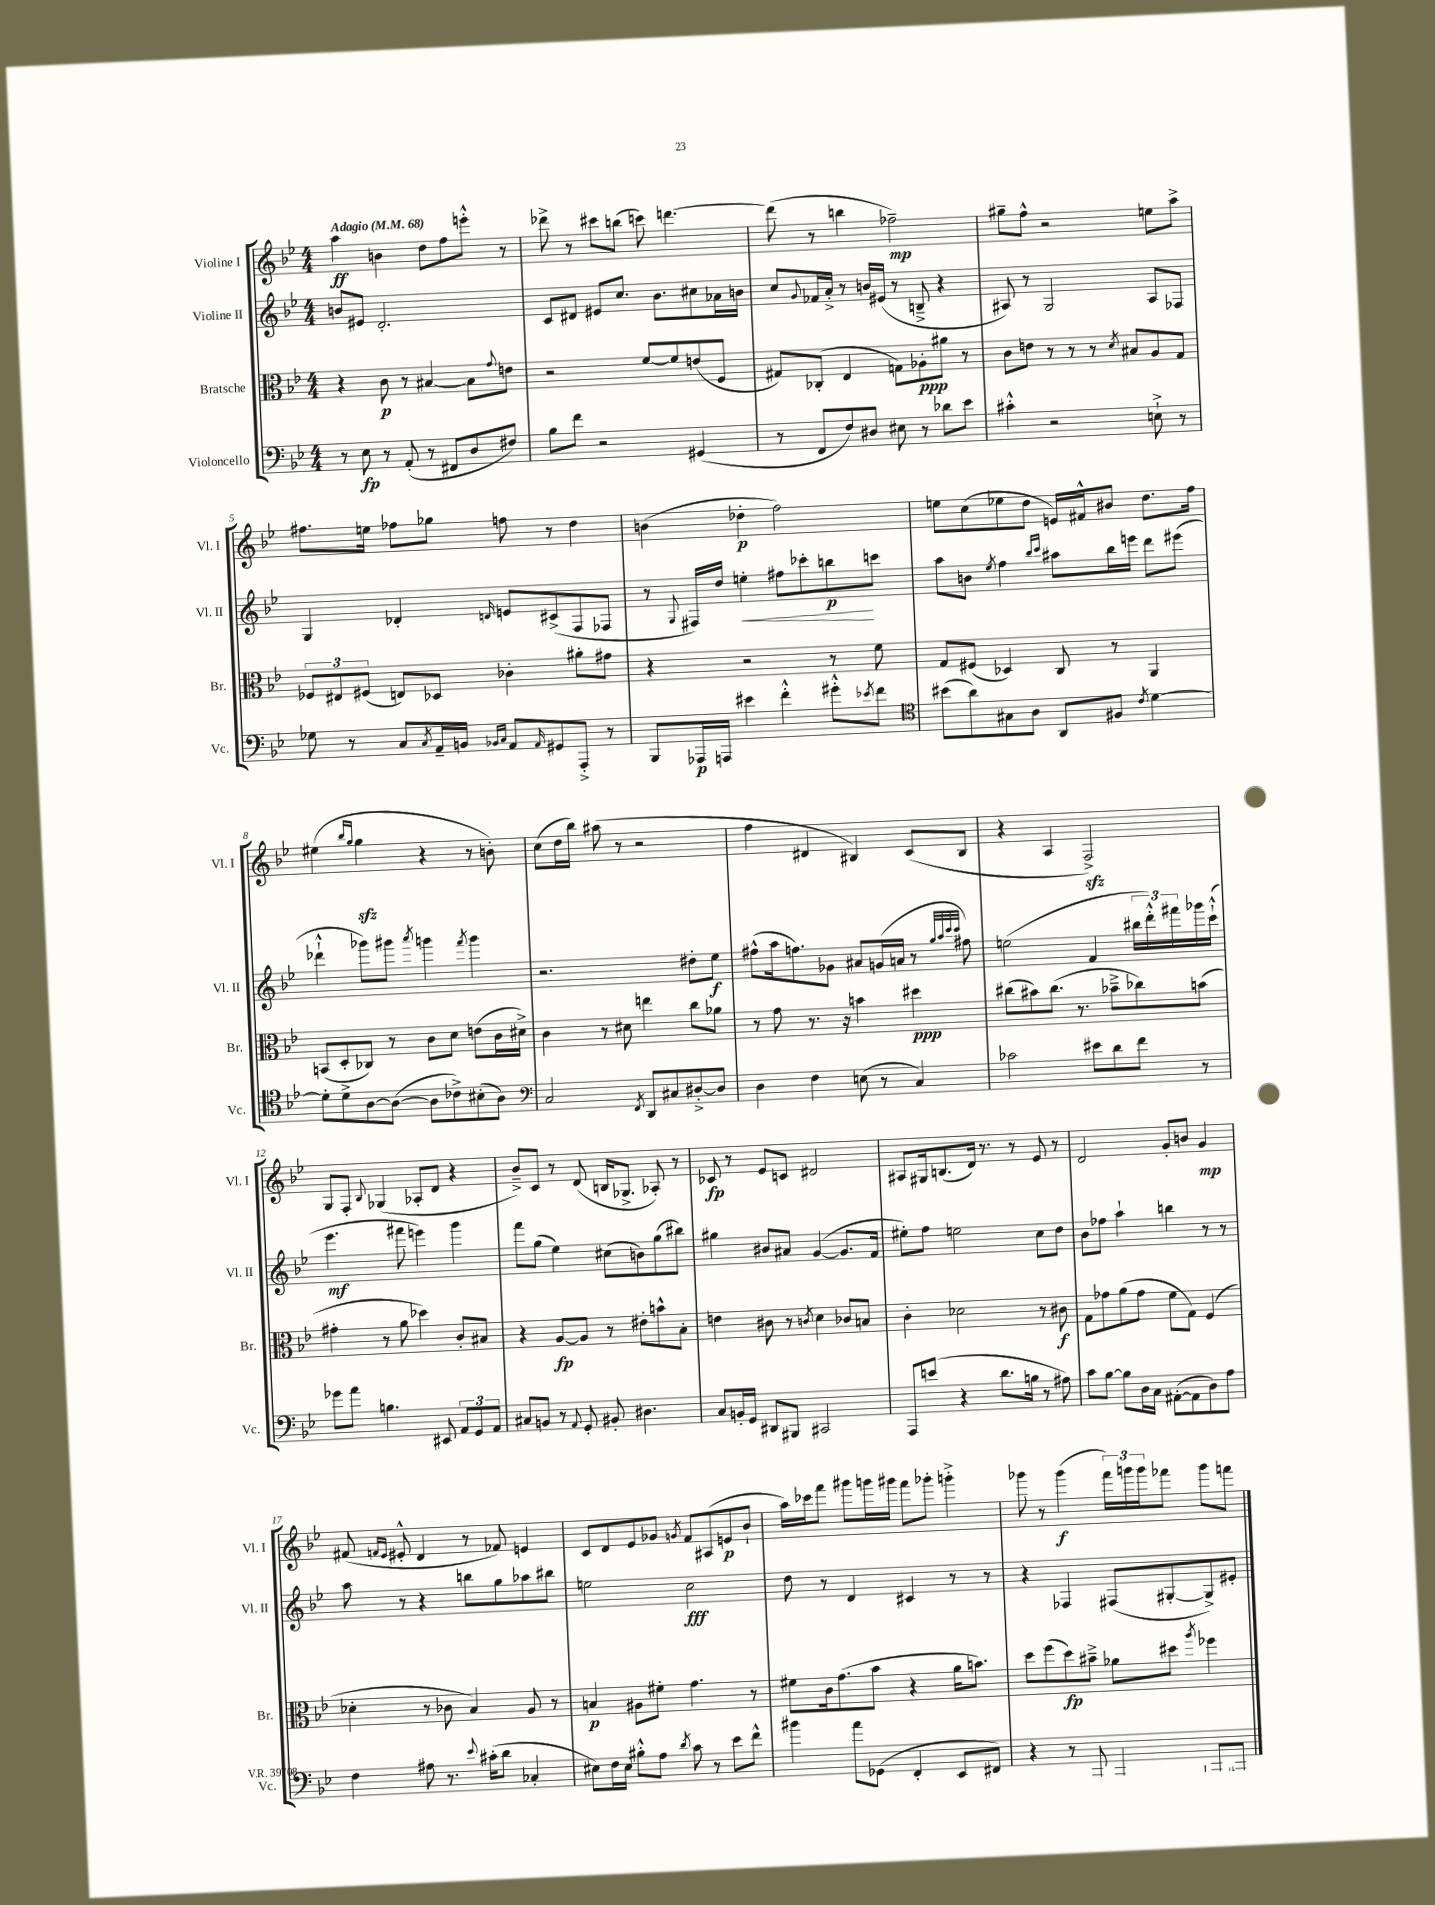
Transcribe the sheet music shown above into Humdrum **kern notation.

**kern	**dynam	**kern	**dynam	**kern	**dynam	**kern	**dynam
*part4	*part4	*part3	*part3	*part2	*part2	*part1	*part1
*staff4	*staff4	*staff3	*staff3	*staff2	*staff2	*staff1	*staff1
*I"Violoncello	*	*I"Bratsche	*	*I"Violine II	*	*I"Violine I	*
*I'Vc.	*	*I'Br.	*	*I'Vl. II	*	*I'Vl. I	*
*clefF4	*	*clefC3	*	*clefG2	*	*clefG2	*
*k[b-e-]	*	*k[b-e-]	*	*k[b-e-]	*	*k[b-e-]	*
*M4/4	*	*M4/4	*	*M4/4	*	*M4/4	*
*MM68	*	*MM68	*	*MM68	*	*MM68	*
=1	=1	=1	=1	=1	=1	=1	=1
!	!	!	!	!	!	!LO:TX:a:B:t=Adagio	!
8r	.	4r	.	8bn/L	.	4aa\	ff
8E-\	fp	.	.	8e#X/J	.	.	.
8r	.	8c\	p	2.d'/	.	4bn\	.
(8AA'/	.	8r	.	.	.	.	.
8r	.	[4B#X/	.	.	.	8dd\L	.
8FF#X/L	.	.	.	.	.	8ff\	.
8D/	.	8B#\L]	.	.	.	8eeen'^^\J	.
.	.	8qqg/	.	.	.	.	.
8F#X/J)	.	8en\J	.	.	.	8r	.
=2	=2	=2	=2	=2	=2	=2	=2
8B-\L	.	2r	.	8c/L	.	8ddd-X^\	.
8f\J	.	.	.	8d#X/J	.	8r	.
2r	.	.	.	8e#X/L	.	8ccc#X\L	.
.	.	.	.	8.cc/J	.	(8bbn\J	.
.	.	[8f/L	.	.	.	8cccn\)	.
.	.	.	.	8.b-\L	.	.	.
.	.	8f/]	.	.	.	[4.dddn\	.
(4GG#X/	.	(8en/	.	8cc#X\	.	.	.
.	.	8F/J	.	16a-X\L	.	.	.
.	.	.	.	16bn\JJ	.	.	.
=3	=3	=3	=3	=3	=3	=3	=3
8r	.	8G#X/L)	.	8cc/L	.	(8ddd\]	.
.	.	.	.	8qqg/	.	.	.
8FF/L	.	(8C-X'/J	.	16f-X/L	.	8r	.
.	.	.	.	16a'^/JJ	.	.	.
8F/)	.	4E-/	.	8r	.	4bbn\	.
8D#X/J	.	.	.	16bn/LL	.	.	.
.	.	.	.	(16e#X/JJ	.	.	.
8E#X\	.	8Gn\L)	.	8r	.	2ff-X~\)	mp
8r	.	8A-X'\	ppp	8Bn~^/	.	.	.
8d-X\L	.	8a#X\J	.	4r	.	.	.
8e-\J	.	8r	.	.	.	.	.
=4	=4	=4	=4	=4	=4	=4	=4
4c#X'^^\	.	8c\L	.	8A#X/)	.	8gg#X~\L	.
.	.	8en\J	.	8r	.	8ff^^\J	.
2r	.	8r	.	2G/	.	2r	.
.	.	8r	.	.	.	.	.
.	.	8r	.	.	.	.	.
.	.	8qd/	.	.	.	.	.
.	.	8B#X/L	.	.	.	.	.
8En`^\	.	8A/	.	8A#/L	.	8een\L	.
8r	.	8G/J	.	8F-X/J	.	8aa^\J	.
!!LO:LB:g=z
=5	=5	=5	=5	=5	=5	=5	=5
8G-X\	.	12F-X/L	.	4G/	.	8.ff#X\L	.
.	.	12E#X/	.	.	.	.	.
8r	.	.	.	.	.	.	.
.	.	(12F#X/J	.	.	.	.	.
.	.	.	.	.	.	16een\Jk	.
8C/L	.	8En/L)	.	4d-X'/	.	8ff-X\L	.
8qC/	.	.	.	.	.	.	.
16AA~/L	.	8D-X/J	.	.	.	8gg-X\J	.
16BBn/JJ	.	.	.	.	.	.	.
16qqBB-X/LL	.	.	.	.	.	.	.
16qqC/JJ	.	.	.	16qqdn/	.	.	.
8AA/L	.	4c-X'\	.	8en/L	.	8ffn\	.
16qqAA/	.	.	.	.	.	.	.
8GG#X/	.	.	.	(8c#X^/	.	8r	.
8AAA'^/J	.	8a#X'\L	.	8F/	.	4dd\	.
8r	.	8g#X\J	.	8F-X/J	.	.	.
=6	=6	=6	=6	=6	=6	=6	=6
8BBB-/L	.	4r	.	8r	.	(4bn\	.
.	.	.	.	8qqG/	.	.	.
16AAA-X/L	p	.	.	16F#X/LL)	.	.	.
16AAAn/JJ	.	.	.	16dd/JJ	.	.	.
!	!	!	!	!	!LO:HP:b	!	!
4e#X\	.	2r	.	4een'\	<	4dd-X'\	p
4f'^^\	.	.	.	8ff#X\L	.	2ff\)	.
.	.	.	.	8ccc-X'\	.	.	.
8g#X'^^\L	.	8r	.	8bbn\	p	.	.
8qe-X/	.	.	.	.	.	.	.
8f\J	.	8f\	.	8cccn\J	[	.	.
=7	=7	=7	=7	=7	=7	=7	=7
*clefC4	*	*	*	*	*	*	*
(8b#X\L	.	8G/L	.	8aa\L	.	8een\L	.
8a\)	.	(8F#X/J	.	8bn\J	.	(8cc\	.
.	.	.	.	8qee-/	.	.	.
8G#X\	.	4D-X/)	.	4ff\	.	8ee-X\	.
8A\J	.	.	.	.	.	8dd\J	.
.	.	.	.	16qqbb-/LL	.	.	.
.	.	.	.	16qqccc/JJ	.	.	.
8AA/L	.	8C/	.	8aa#X\L	.	16en/LL)	.
.	.	.	.	.	.	16f#X^^/J	.
8F#X/J	.	8r	.	16bb-\L	.	8b#X/J	.
.	.	.	.	16eeen\JJ	.	.	.
8qc/	.	.	.	.	.	.	.
[4d\	.	4AA/	.	8ddd\L	.	8.dd\L	.
.	.	.	.	(8eee#X\J	.	.	.
.	.	.	.	.	.	16ff\Jk	.
!!LO:LB:g=z
=8	=8	=8	=8	=8	=8	=8	=8
8d'\L]	.	(8BBn/L	.	4ddd-X`^^\	.	(4ee#X\	.
8d^\	.	8D'/	.	.	.	.	.
.	.	.	.	.	.	16qqbb-/LL	.
.	.	.	.	.	.	16qqgg/JJ	.
[8A\	.	8C-X/J)	.	8ggg-X\L)	.	4ggzz\	.
(8A\J_	.	8r	.	8ggg#X\J	.	.	.
.	.	.	.	8qaaa/	.	.	.
8A\L]	.	8c\L	.	4gggn\	.	4r	.
8c-X^\)	.	8d\J	.	.	.	.	.
.	.	.	.	8qfff/	.	.	.
(8B#X'\	.	(8en\L	.	4ggg\	.	8r	.
8A\J)	.	16c\L	.	.	.	8bn'\)	.
.	.	16d#X^\JJ)	.	.	.	.	.
=9	=9	=9	=9	=9	=9	=9	=9
*clefF4	*	*	*	*	*	*	*
2C/	.	4c\	.	2.r	.	(8cc\L	.
.	.	.	.	.	.	16dd\L	.
.	.	.	.	.	.	16bb-\JJ)	.
.	.	8r	.	.	.	(8aa#X\	.
.	.	8d#X\	.	.	.	8r	.
8qFF/	.	.	.	.	.	.	.
8DD/L	.	4een\	.	.	.	2r	.
8C#X/	.	.	.	.	.	.	.
[8D#X'^/	.	8cc\L	.	8dd#X'\L	.	.	.
8D#/J]	.	8a-X\J	.	8ee-\J	f	.	.
=10	=10	=10	=10	=10	=10	=10	=10
4D\	.	8r	.	(8ff#X^^\L	.	4ff\	.
.	.	8g\	.	16aa\k	.	.	.
.	.	.	.	8.ffn\)	.	.	.
4F\	.	8.r	.	.	.	4d#X/	.
.	.	.	.	8g-X\J	.	.	.
.	.	16r	.	.	.	.	.
(8En\	.	4bn\	.	8a#X/L	.	4B#X/)	.
8r	.	.	.	(16gn/L	.	.	.
.	.	.	.	16an/JJ	.	.	.
4C/)	.	4dd#X\	ppp	8r	.	(8c/L	.
.	.	.	.	32qqgg/LLL	.	.	.
.	.	.	.	32qqaa/	.	.	.
.	.	.	.	32qqccc/	.	.	.
.	.	.	.	32qqccc/JJJ	.	.	.
.	.	.	.	8ff#X\)	.	8B#/J	.
=11	=11	=11	=11	=11	=11	=11	=11
2c-X\	.	(8cc#X\L	.	(2een\	.	4r	.
.	.	8b#X\)	.	.	.	.	.
.	.	(8.cc#\J	.	.	.	4A/	.
.	.	8.r	.	.	.	.	.
8e#X\L	.	.	.	4f/	.	2Fzz^/)	.
8d\	.	8b-X~^\L	.	.	.	.	.
8f\J	.	8cc-X\)	.	24bb#X\LL	.	.	.
.	.	.	.	24ddd'^^\)	.	.	.
.	.	.	.	24fff#X\	.	.	.
8r	.	(8bn\J	.	16ggg-X\	.	.	.
.	.	.	.	(16ccc`^^\JJ	.	.	.
!!LO:LB:g=z
=12	=12	=12	=12	=12	=12	=12	=12
8g-X\L	.	4g#X'\	.	4.eee-\	mf	8G/L	.
8a\J	.	.	.	.	.	8F'/J	.
.	.	.	.	.	.	8qqB-/	.
4.Bn\	.	8r	.	.	.	(4G-X/	.
.	.	8a\	.	8fff#X\	.	.	.
.	.	4dd-X\)	.	4eeen\)	.	8A-X'/L	.
8EE#X/	.	.	.	.	.	8d/J	.
12AA/L	.	8c'/L	.	4ggg\	.	4r	.
12GG/	.	.	.	.	.	.	.
.	.	8B#X/J	.	.	.	.	.
12AA/J	.	.	.	.	.	.	.
=13	=13	=13	=13	=13	=13	=13	=13
8C#X/L	.	4r	.	8fff\L	.	8b-~^/L)	.
8BBn/J	.	.	.	(8gg\J	.	8c/J	.
8r	.	[8A/L	fp	4ee-\)	.	8r	.
8qqAA/	.	.	.	.	.	.	.
8GG'/	.	8A/J]	.	.	.	(8d/	.
8BB#X'/	.	8r	.	(8cc#X\L	.	16Bn/KL	.
.	.	.	.	.	.	8.G-X^/J	.
4.D#X\	.	8e#X'\L	.	8bn\)	.	.	.
.	.	8bn^^\	.	(8gg\	.	8A-X'/)	.
.	.	8B-'\J	.	8bb#X\J)	.	8r	.
=14	=14	=14	=14	=14	=14	=14	=14
8C/L	.	4en\	.	4gg#X\	.	8c-X/	fp
16BBn'/L	.	.	.	.	.	8r	.
16GG/JJ	.	.	.	.	.	.	.
8DD#X/L	.	8c#X\	.	8b#X/L	.	8e-/L	.
8BBB#X/J	.	8r	.	8a#X/J	.	8cn/J	.
.	.	8qcn/	.	.	.	.	.
2CC#X/	.	4d\	.	([4g/	.	2d#X/	.
.	.	8c-X/L	.	8.g/L]	.	.	.
.	.	8Bn/J	.	.	.	.	.
.	.	.	.	16f/Jk	.	.	.
=15	=15	=15	=15	=15	=15	=15	=15
8AAA/L	.	4c'\	.	8ee#X'\L)	.	8A#X/L	.
(8en/J	.	.	.	8ff\J	.	16G#X/k	.
.	.	.	.	.	.	(8.Bn/	.
4r	.	2d-X\	.	2een\	.	.	.
.	.	.	.	.	.	16d/Jk)	.
.	.	.	.	.	.	8.r	.
8.d\L	.	.	.	.	.	.	.
.	.	.	.	.	.	8r	.
16Bn\Jk	.	.	.	.	.	.	.
8r	.	8r	.	8cc\L	.	8e-/	.
8A#X\)	.	8c#X\	f	8dd\J	.	8r	.
=16	=16	=16	=16	=16	=16	=16	=16
8c\L	.	8G\L	.	8b-\L	.	2d/	.
[8B-\J	.	8g-X\	.	8ff-X\J	.	.	.
8B-\L]	.	(8a\	.	4aa`\	.	.	.
16D\L	.	8g-\J	.	.	.	.	.
16C\JJ	.	.	.	.	.	.	.
([8AA#X'\L	.	8f\L	.	4bbn\	.	8g'/L	.
8AA#\]	.	8G\J)	.	.	.	8bn/J	.
8D\)	.	(4F/	.	8r	.	4g/	mp
8A\J	.	.	.	8r	.	.	.
!!LO:LB:g=z
=17	=17	=17	=17	=17	=17	=17	=17
4F\	.	4d-X'\	.	8aa\	.	(8f#X/	.
.	.	.	.	.	.	16qqfn/LL	.
.	.	.	.	.	.	16qqe-/JJ	.
.	.	.	.	8r	.	8e#X'^^/	.
8A#X\	.	8r	.	4r	.	4d/	.
8.r	.	8c-X\	.	.	.	.	.
.	.	4B-/)	.	8bbn\L	.	8r	.
8qqe-/	.	.	.	.	.	.	.
(16c#X'\KL	.	.	.	.	.	.	.
8d\J	.	.	.	8gg\	.	8f-X/)	.
4C-X'/	.	8A/	.	8aa-X\	.	4en/	.
.	.	8r	.	8bb#X\J	.	.	.
=18	=18	=18	=18	=18	=18	=18	=18
8E#X\L)	.	4Bn/	p	2een\	.	8c/L	.
16F\L	.	.	.	.	.	8d/	.
16E#\JJ	.	.	.	.	.	.	.
8B#X'^^\L	.	8A#X\L	.	.	.	8e-/	.
8A\J	.	8f#X'\J	.	.	.	8g-X/J	.
8qd/	.	.	.	.	.	8qgn/	.
8c\	.	4.g\	.	2cc\	fff	8f/L	.
8r	.	.	.	.	.	(8A#X/	.
8e-\L	.	.	.	.	.	8en/	p
8f^^\J	.	8r	.	.	.	8b-`/J	.
=19	=19	=19	=19	=19	=19	=19	=19
4b#X\	.	8f#X\L	.	8dd\	.	16aa\LL)	.
.	.	.	.	.	.	16ccc-X\J	.
.	.	16c\k	.	8r	.	8fff\J	.
.	.	(8.g\	.	.	.	.	.
8a\L	.	.	.	4d/	.	8ggg#X\L	.
(8GG-X\J	.	8b-\J	.	.	.	16gggn\L	.
.	.	.	.	.	.	16ggg#X\JJ	.
4FF'/	.	4r	.	4c#X/	.	8fff\L	.
.	.	.	.	.	.	8ggg-X'\J	.
8EE-/L	.	16a\KL	.	8r	.	4gggn'^\	.
.	.	8.bn\J)	.	.	.	.	.
8FF#X/J)	.	.	.	8r	.	.	.
=20	=20	=20	=20	=20	=20	=20	=20
4r	.	8dd\L	.	4r	.	8ggg-X\	.
.	.	(8ff\	.	.	.	8r	.
8r	.	8dd\)	fp	4F-X/	.	(4ggg-\	f
8AAA/	.	8b#X~^\J	.	.	.	.	.
4AAA/	.	8a-X\L	.	(8F#X/L	.	24fff\LL)	.
.	.	.	.	.	.	24gggn\	.
.	.	.	.	.	.	24ggg\J	.
.	.	8dd#X\J	.	[8G#X'/	.	8fff-X\J	.
.	.	8qaa/	.	.	.	.	.
8AAA-X'/L	.	4ff-X\	.	8G#^/])	.	8ggg\L	.
8AAA#X/J	.	.	.	8e#X'/J	.	8fffn\J	.
==	==	==	==	==	==	==	==
*-	*-	*-	*-	*-	*-	*-	*-
